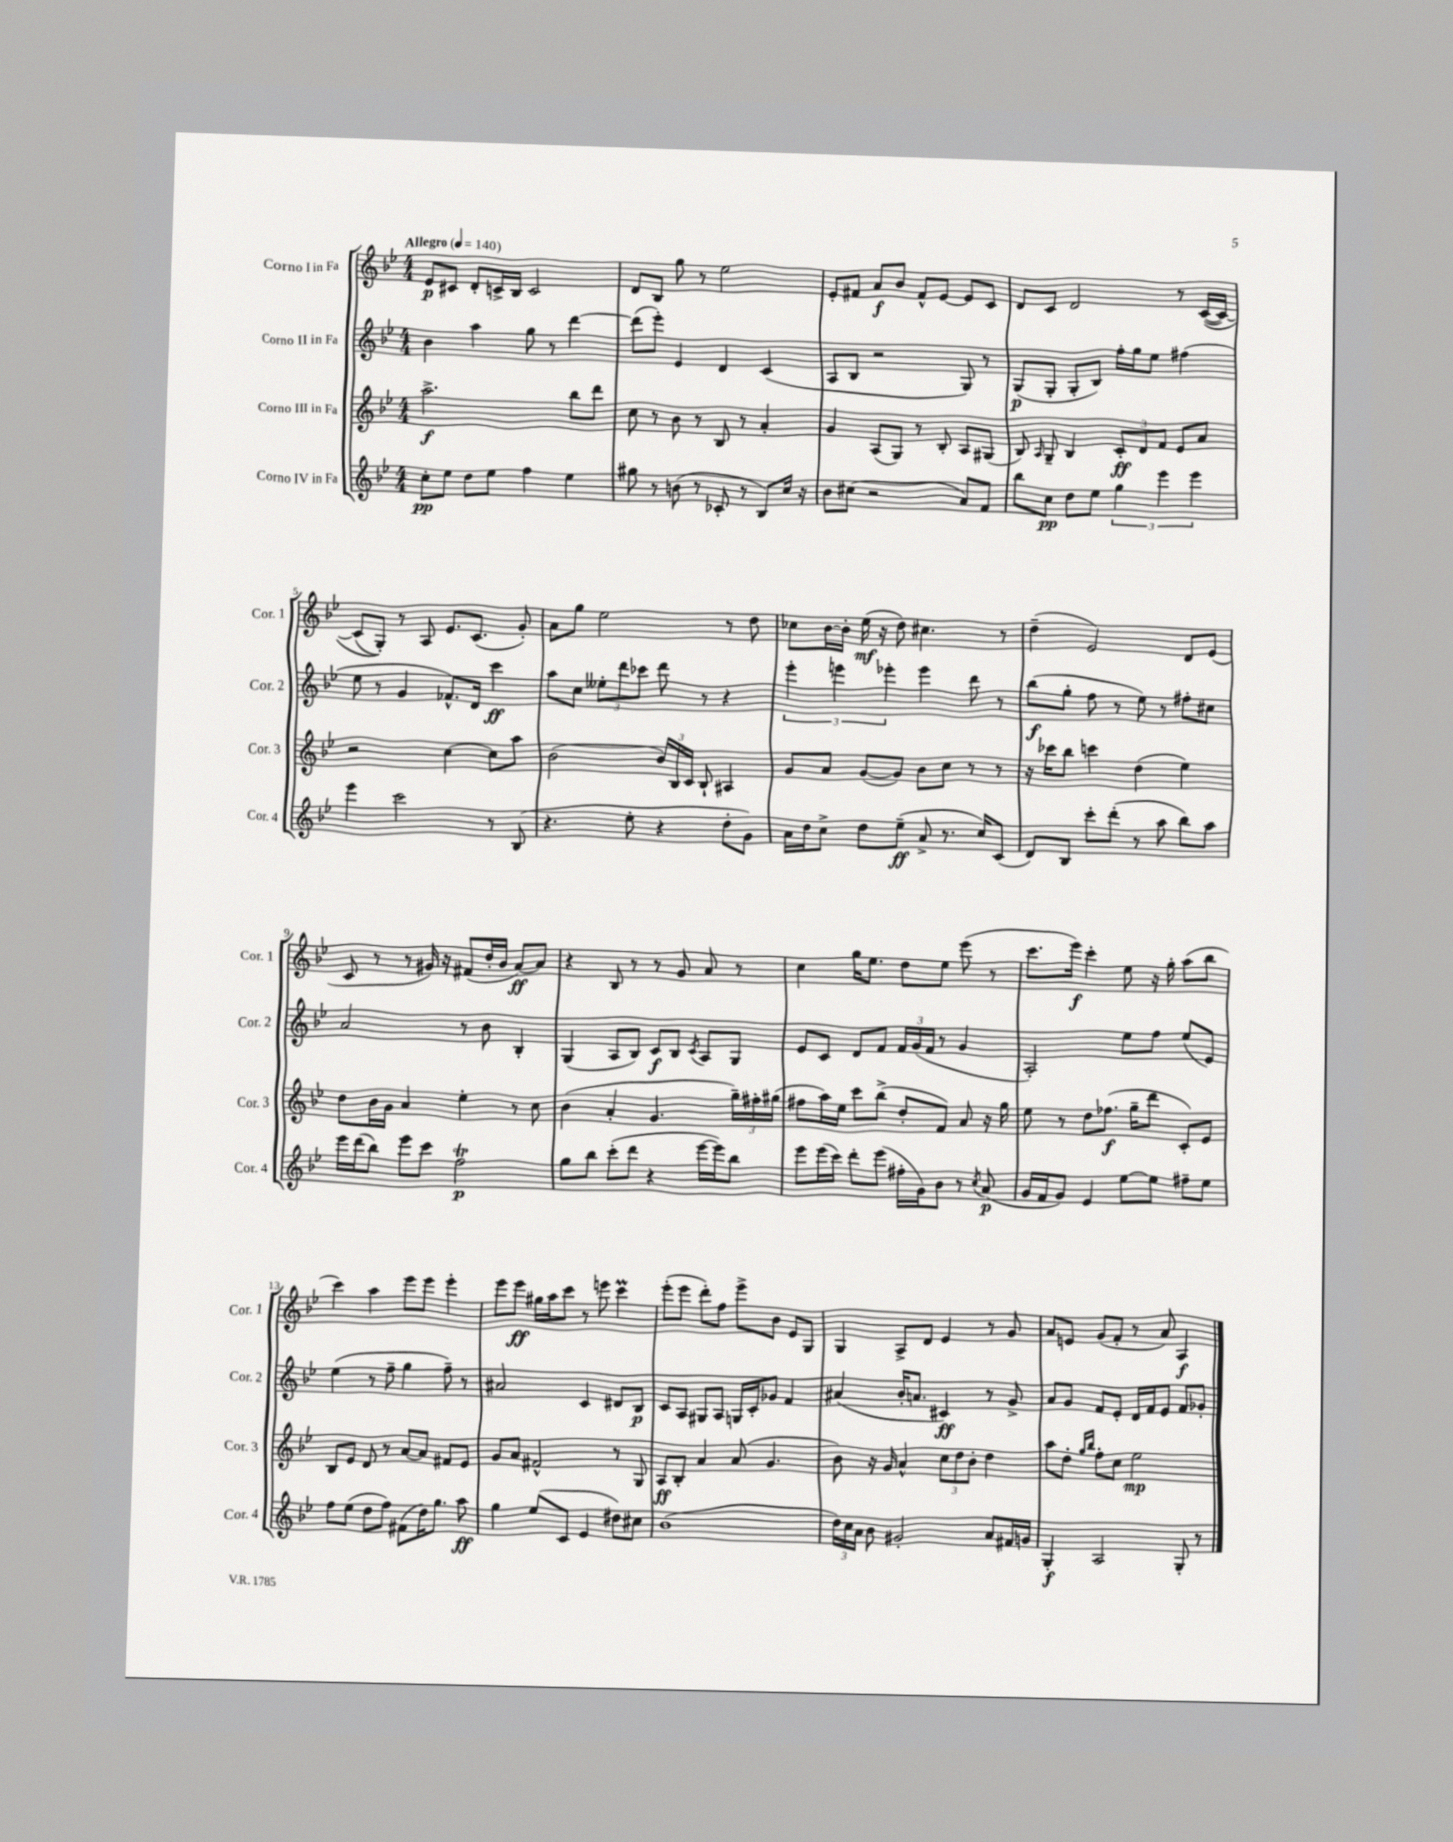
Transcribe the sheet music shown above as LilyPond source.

<<
\new StaffGroup <<
\new Staff = "s0" \with { instrumentName = "Corno I in Fa" shortInstrumentName = "Cor. 1" } {
    \clef treble \key bes \major \numericTimeSignature \time 4/4 \tempo "Allegro" 4 = 140
    \autoBeamOff ees'8[\p cis'8] d'8[-. c'16-> bes16] c'2 |
    d'8[ bes8] g''8 r8 ees''2 |
    ees'8[-. fis'8] a'8[\f bes'8] fis'8[-^ ees'8]~ ees'8[ c'8] |
    d'8[ c'8] d'2 r8 c'16[~(\( c'16]~) |
    c'8[( g8]-.)\) r8 a8 ees'8.[ c'8.]( g'8-.) |
    a'8[ g''8] ees''2 r8 d''8 |
    ces''8[ bes'16~ bes'16]-. ees''16\mf( r16 d''8) cis''4. r8 |
    d''4--( ees'2) d'8[ ees'8]( |
    c'8 r8 r8 gis'16) r16 fis'8[( d''16-. bes'16] a'8[~\ff) a'8] |
    r4 bes8 r8 r8 g'8 a'8 r8 |
    c''4 g''16[ ees''8.] d''8[ ees''8] ees'''8( r8 |
    c'''8.[ ees'''16]\f) c'''4-. ees''8 r16 g''16-. a''8[( bes''8] |
    c'''4) a''4 ees'''8[ ees'''8] ees'''4-. |
    ees'''8[ ees'''8]\ff gis''16[ a''16 c'''8] r8 e'''8 c'''4\prall |
    ees'''8[-.( ees'''8] d'''8[-.) f''8] ees'''8[-> bes'8] ees'8[ g8] |
    g4 a8[-> d'8] ees'4 r8 g'8 |
    a'8[ e'8] g'8[( f'8]-. r8 a'8) a4\f \bar "|." |
}
\new Staff = "s1" \with { instrumentName = "Corno II in Fa" shortInstrumentName = "Cor. 2" } {
    \clef treble \key bes \major \numericTimeSignature \time 4/4
    \autoBeamOff bes'4 a''4 g''8 r8 d'''4~ |
    d'''8[( ees'''8]-.) ees'4 d'4 c'4( |
    a8[ bes8] r2 g8) r8 |
    g8[\p( g8]-. g8[-. bes8]) f''16[-. g''16 ees''8] fis''4( |
    ees''8 r8 g'4 fes'8.[-^) d'16] c'''4\ff |
    a''8[ c''8] \tuplet 3/2 { eeses''8[-. d'''8 ces'''8] } d'''8 r8 r4 |
    \tuplet 3/2 { ees'''4-. e'''4 ees'''4-. } ees'''4 d'''8 r8 |
    bes''8[\f( g''8]-. f''8 r8 ees''8) r8 fis''8[-. cis''8] |
    a'2 r8 bes'8 bes4-. |
    g4( a8[ bes8]) c'8[\f bes8] \acciaccatura { c'8 } a8[ g8] |
    ees'8[ c'8] d'8[ f'8] \tuplet 3/2 { f'16[ g'16( f'16] } r8 g'4 |
    a2-.) ees''8[ f''8] ees''8[( ees'8]) |
    ees''4( r8 f''8-- g''4 f''8--) r8 |
    ais'2 c'4 dis'8[ bes8]\p |
    c'8[ a8] gis8[ a8] g16[ c'16-. ges'8] f'4 |
    ais'4( bes'16[-. a'8.] cis'4\ff) r8 g'8-> |
    a'8[ g'8] f'8[ ees'8]-. d'16[ f'16 ees'8] f'8[ ges'8]-. \bar "|." |
}
\new Staff = "s2" \with { instrumentName = "Corno III in Fa" shortInstrumentName = "Cor. 3" } {
    \clef treble \key bes \major \numericTimeSignature \time 4/4
    \autoBeamOff a''2.->\f bes''8[ d'''8] |
    c''8 r8 bes'8 r8 bes8 r8 a'4-. |
    g'4 a8[( g8]) r8 bes8-. a8[ gis8]( |
    bes8) \grace { a16 } g8-- bes4 \tuplet 3/2 { c'8[-.\ff d'8 f'8] } ees'8[ a'8] |
    r2 c''4~ c''8[ a''8] |
    bes'2( \tuplet 3/2 { bes'16[) bes16 c'16] } bes8-! ais4 |
    g'8[ a'8] g'8[~( g'8]) bes'8[ c''8] r8 r8 |
    r16 ces'''16[ bes''8] c'''4 d''4( ees''4) |
    d''8[ bes'16 g'16] a'4 ees''4-. r8 c''8 |
    bes'4( a'4-. g'4. \tuplet 3/2 { g''16[--) fis''16-. gis''16]( } |
    fis''8[ a''16) ees''16] c'''8[ bes''8]->( d''8[-. f'8]) a'8 r16 g''16 |
    ees''8 r8 d''8[ fes''8.]\f( g''16[-- d'''8] c'8[-.) ees'8] |
    bes8[ ees'8] d'8 r8 a'8[~ a'8] fis'8[ ees'8] |
    g'8[ a'8] fis'2-^ r8 g8 |
    a8[\ff bes8]-. a'4 a'8( g'4. |
    bes'8) r16 g'16 a'4-^ \tuplet 3/2 { c''8[ d''8 bes'8]-. } d''4 |
    a''8[ d''8]-. \grace { g''16[ bes''16] } f''8[-. c''8] ees''2\mp \bar "|." |
}
\new Staff = "s3" \with { instrumentName = "Corno IV in Fa" shortInstrumentName = "Cor. 4" } {
    \clef treble \key bes \major \numericTimeSignature \time 4/4
    \autoBeamOff c''8[-.\pp ees''8] d''8[ ees''8] f''4 ees''4 |
    gis''8 r8 b'8( r8 ces'8-. r8 bes8[) c''16] r16 |
    bes'8[ cis''8]( r2 a'8[) f'8] |
    bes''8[ c''8]\pp d''8[ ees''8] \tuplet 3/2 { g''4 ees'''4 ees'''4 } |
    ees'''4 c'''2 r8 bes8( |
    r4. ees''8-. r4 d''8[-. g'8]) |
    a'16[ d''16 c''8]-> d''8[ ees''8]--\ff( a'8-> r8. c''16[) c'8]( |
    d'8[) bes8] c'''8[-. d'''8]-.( r8 a''8 bes''8[) a''8] |
    ees'''16[ d'''16( bes''8]) ees'''8[ c'''8] f''2\trill\p |
    g''8[ bes''8] c'''8[-.( d'''8] r4 ees'''16[~ ees'''16) bes''8] |
    ees'''8[ ees'''16( c'''16]) d'''8[-. ees'''8]( fis''16[-. g'16) bes'8] r8 \acciaccatura { c''8 } a'8\p( |
    g'16[ f'16 g'8]) ees'4 ees''8[~ ees''8] fis''8[-- ees''8] |
    f''8[ ees''8]( d''8[ f''8]) fis'8[( d''16) g''8.] a''8\ff |
    g''4 ees''8[( c'8] ees'4 dis''8[) cis''8] |
    bes'1( |
    \tuplet 3/2 { d''16[) c''16 a'16] } bes'8 gis'2-. a'8[ fis'16 g'16] |
    g4-.\f a2 g8-. r8 \bar "|." |
}
>>
>>
